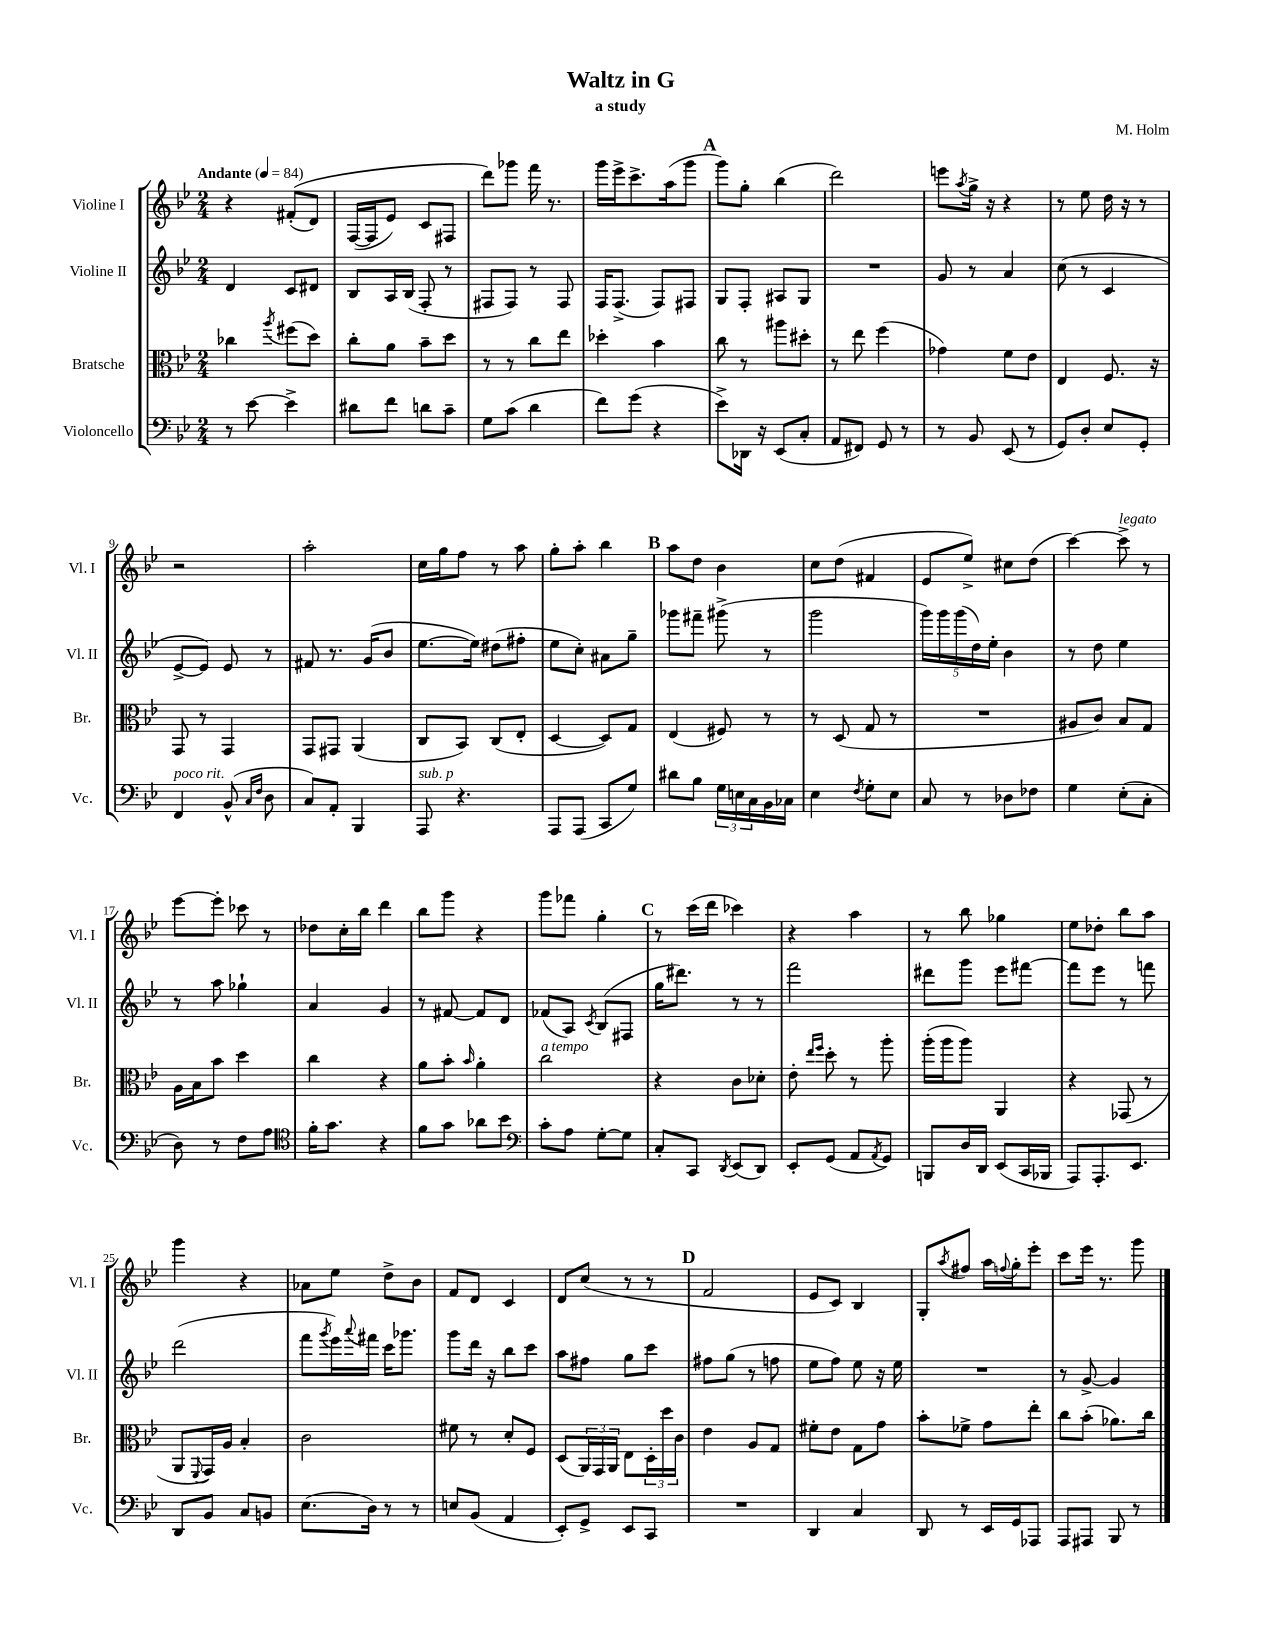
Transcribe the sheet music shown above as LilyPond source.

\header { title = "Waltz in G" composer = "M. Holm" subtitle = "a study" }
<<
\new StaffGroup <<
\new Staff = "s0" \with { instrumentName = "Violine I" shortInstrumentName = "Vl. I" } {
    \clef treble \key bes \major \numericTimeSignature \time 2/4 \tempo "Andante" 4 = 84
    r4 fis'8-.(\( d'8) |
    f16~( f16 ees'8) c'8 fis8 |
    d'''8\) ges'''8 f'''16 r8. |
    g'''16 ees'''16-> c'''8.-> a''16( g'''8 |
    \mark \markup { \bold "A" } g'''8) g''8-. bes''4( |
    d'''2) |
    e'''8 \acciaccatura { a''8 } g''16-> r16 r4 |
    r8 ees''8 d''16 r16 r8 |
    r2 |
    a''2-. |
    c''16 g''16 f''8 r8 a''8 |
    g''8-. a''8-. bes''4 |
    \mark \markup { \bold "B" } a''8 d''8 bes'4 |
    c''8 d''8( fis'4 |
    ees'8 ees''8->) cis''8 d''8( |
    c'''4~) c'''8->^\markup { \italic "legato" } r8 |
    ees'''8~ ees'''8-. ces'''8 r8 |
    des''8 c''16-. bes''16 d'''4 |
    bes''8 g'''8 r4 |
    g'''8 fes'''8 g''4-. |
    \mark \markup { \bold "C" } r8 c'''16( d'''16 ces'''4) |
    r4 a''4 |
    r8 bes''8 ges''4 |
    ees''8 des''8-. bes''8 a''8 |
    g'''4 r4 |
    aes'8 ees''8 d''8-> bes'8 |
    f'8 d'8 c'4 |
    d'8 c''8( r8 r8 |
    \mark \markup { \bold "D" } f'2 |
    ees'8 c'8) bes4 |
    g8-. \acciaccatura { a''8 } fis''8 a''16 \appoggiatura { f''8 } g''16-. ees'''8-. |
    c'''8 ees'''16 r8. g'''8 \bar "|." |
}
\new Staff = "s1" \with { instrumentName = "Violine II" shortInstrumentName = "Vl. II" } {
    \clef treble \key bes \major \numericTimeSignature \time 2/4
    d'4 c'8 dis'8 |
    bes8 a16 bes16( f8-. r8 |
    fis8 fis8) r8 fis8 |
    f16 f8.->( f8) fis8 |
    \mark \markup { \bold "A" } g8 f8-. ais8 g8 |
    R2 |
    g'8 r8 a'4 |
    c''8( r8 c'4 |
    ees'8~-> ees'8) ees'8 r8 |
    fis'8 r8. g'16( bes'8 |
    ees''8.~ ees''16) dis''8( fis''8-. |
    ees''8 c''8-.) ais'8 g''8-- |
    \mark \markup { \bold "B" } ges'''8 fis'''8-- gis'''8->( r8 |
    g'''2 |
    \tuplet 5/4 { g'''16) g'''16 g'''16( d''16) ees''16-. } bes'4 |
    r8 d''8 ees''4 |
    r8 a''8 ges''4-! |
    a'4 g'4 |
    r8 fis'8~ fis'8 d'8 |
    fes'8( a8) \acciaccatura { c'8 } bes8( fis8 |
    \mark \markup { \bold "C" } g''16 dis'''8.) r8 r8 |
    f'''2 |
    dis'''8 g'''8 ees'''8 fis'''8~ |
    fis'''8 ees'''8 r8 f'''8 |
    d'''2( |
    f'''8 \acciaccatura { g'''8 } ees'''16) \appoggiatura { a'''8 } fis'''16 c'''16 ges'''8. |
    g'''8 d'''16 r16 bes''8 c'''8 |
    a''8 fis''8 g''8 c'''8 |
    \mark \markup { \bold "D" } fis''8 g''8( r8 f''8 |
    ees''8 f''8) ees''8 r16 ees''16 |
    R2 |
    r8 g'8~-> g'4 \bar "|." |
}
\new Staff = "s2" \with { instrumentName = "Bratsche" shortInstrumentName = "Br." } {
    \clef alto \key bes \major \numericTimeSignature \time 2/4
    ces''4 \acciaccatura { a''8 } fis''8( d''8) |
    c''8-. a'8 bes'8-- d''8 |
    r8 r8 c''8 ees''8 |
    des''4-. bes'4 |
    \mark \markup { \bold "A" } c''8 r8 ais''8 dis''8-. |
    r8 ees''8 f''4( |
    ges'4) f'8 ees'8 |
    ees4 f8. r16 |
    g,8 r8 g,4 |
    g,8 gis,8 a,4( |
    c8 bes,8) c8( ees8-. |
    d4~ d8) g8 |
    \mark \markup { \bold "B" } ees4( fis8) r8 |
    r8 d8( g8 r8 |
    R2 |
    ais8 c'8) bes8 g8 |
    a16 bes16 bes'8 d''4 |
    c''4 r4 |
    a'8 bes'8-. \grace { bes'16 } a'4-. |
    c''2^\markup { \italic "a tempo" } |
    \mark \markup { \bold "C" } r4 c'8 des'8-. |
    ees'8-. \grace { ees''16 f''16 } d''8-. r8 a''8-. |
    a''16-.( a''16 a''8) a,4 |
    r4 ges,8( r8 |
    a,8 \appoggiatura { f,8 } g,16) a16 bes4-. |
    c'2 |
    fis'8 r8 d'8-. f8 |
    d8( \tuplet 3/2 { a,16) g,16 a,16 } ees8 \tuplet 3/2 { d16-. d''16 c'16 } |
    \mark \markup { \bold "D" } ees'4 a8 g8 |
    fis'8-. ees'8 g8 g'8 |
    bes'8-. fes'8-> g'8 ees''8-. |
    c''8 bes'8-.( aes'8.) c''16 \bar "|." |
}
\new Staff = "s3" \with { instrumentName = "Violoncello" shortInstrumentName = "Vc." } {
    \clef bass \key bes \major \numericTimeSignature \time 2/4
    r8 ees'8~ ees'4-> |
    dis'8 f'8 d'8 c'8-- |
    g8 c'8( d'4 |
    f'8) g'8( r4 |
    \mark \markup { \bold "A" } ees'8->) des,16 r16 ees,8( c8-. |
    a,8 fis,8) g,8 r8 |
    r8 bes,8 ees,8( r8 |
    g,8) d8-. ees8 g,8-. |
    f,4^\markup { \italic "poco rit." } bes,8-^( \grace { c16 f16 } d8 |
    c8) a,8-. bes,,4 |
    a,,8^\markup { \italic "sub. p" } r4. |
    a,,8 a,,8( c,8 g8) |
    \mark \markup { \bold "B" } dis'8 bes8 \tuplet 3/2 { g16 e16 c16 } bes,16 ces16 |
    ees4 \acciaccatura { f8 } g8-. ees8 |
    c8 r8 des8 fes8 |
    g4 ees8-.( c8-. |
    d8) r8 f8 a8 |
    \clef tenor f'16-. g'8. r4 |
    f'8 g'8 aes'8 bes'8 |
    \clef bass c'8-. a8 g8~-. g8 |
    \mark \markup { \bold "C" } c8-. c,8 \acciaccatura { d,8 } ees,8( d,8) |
    ees,8-. g,8( a,8 \acciaccatura { a,8 } g,8) |
    b,,8 d16 d,16 ees,8( c,16 bes,,16 |
    a,,8) a,,8.-. ees,8. |
    d,8 bes,8 c8 b,8 |
    ees8.( d16) r8 r8 |
    e8 bes,8( a,4 |
    ees,8-.) g,8-> ees,8 c,8 |
    \mark \markup { \bold "D" } R2 |
    d,4 c4 |
    d,8 r8 ees,16 g,16 aes,,8 |
    a,,8 ais,,8 bes,,8 r8 \bar "|." |
}
>>
>>
